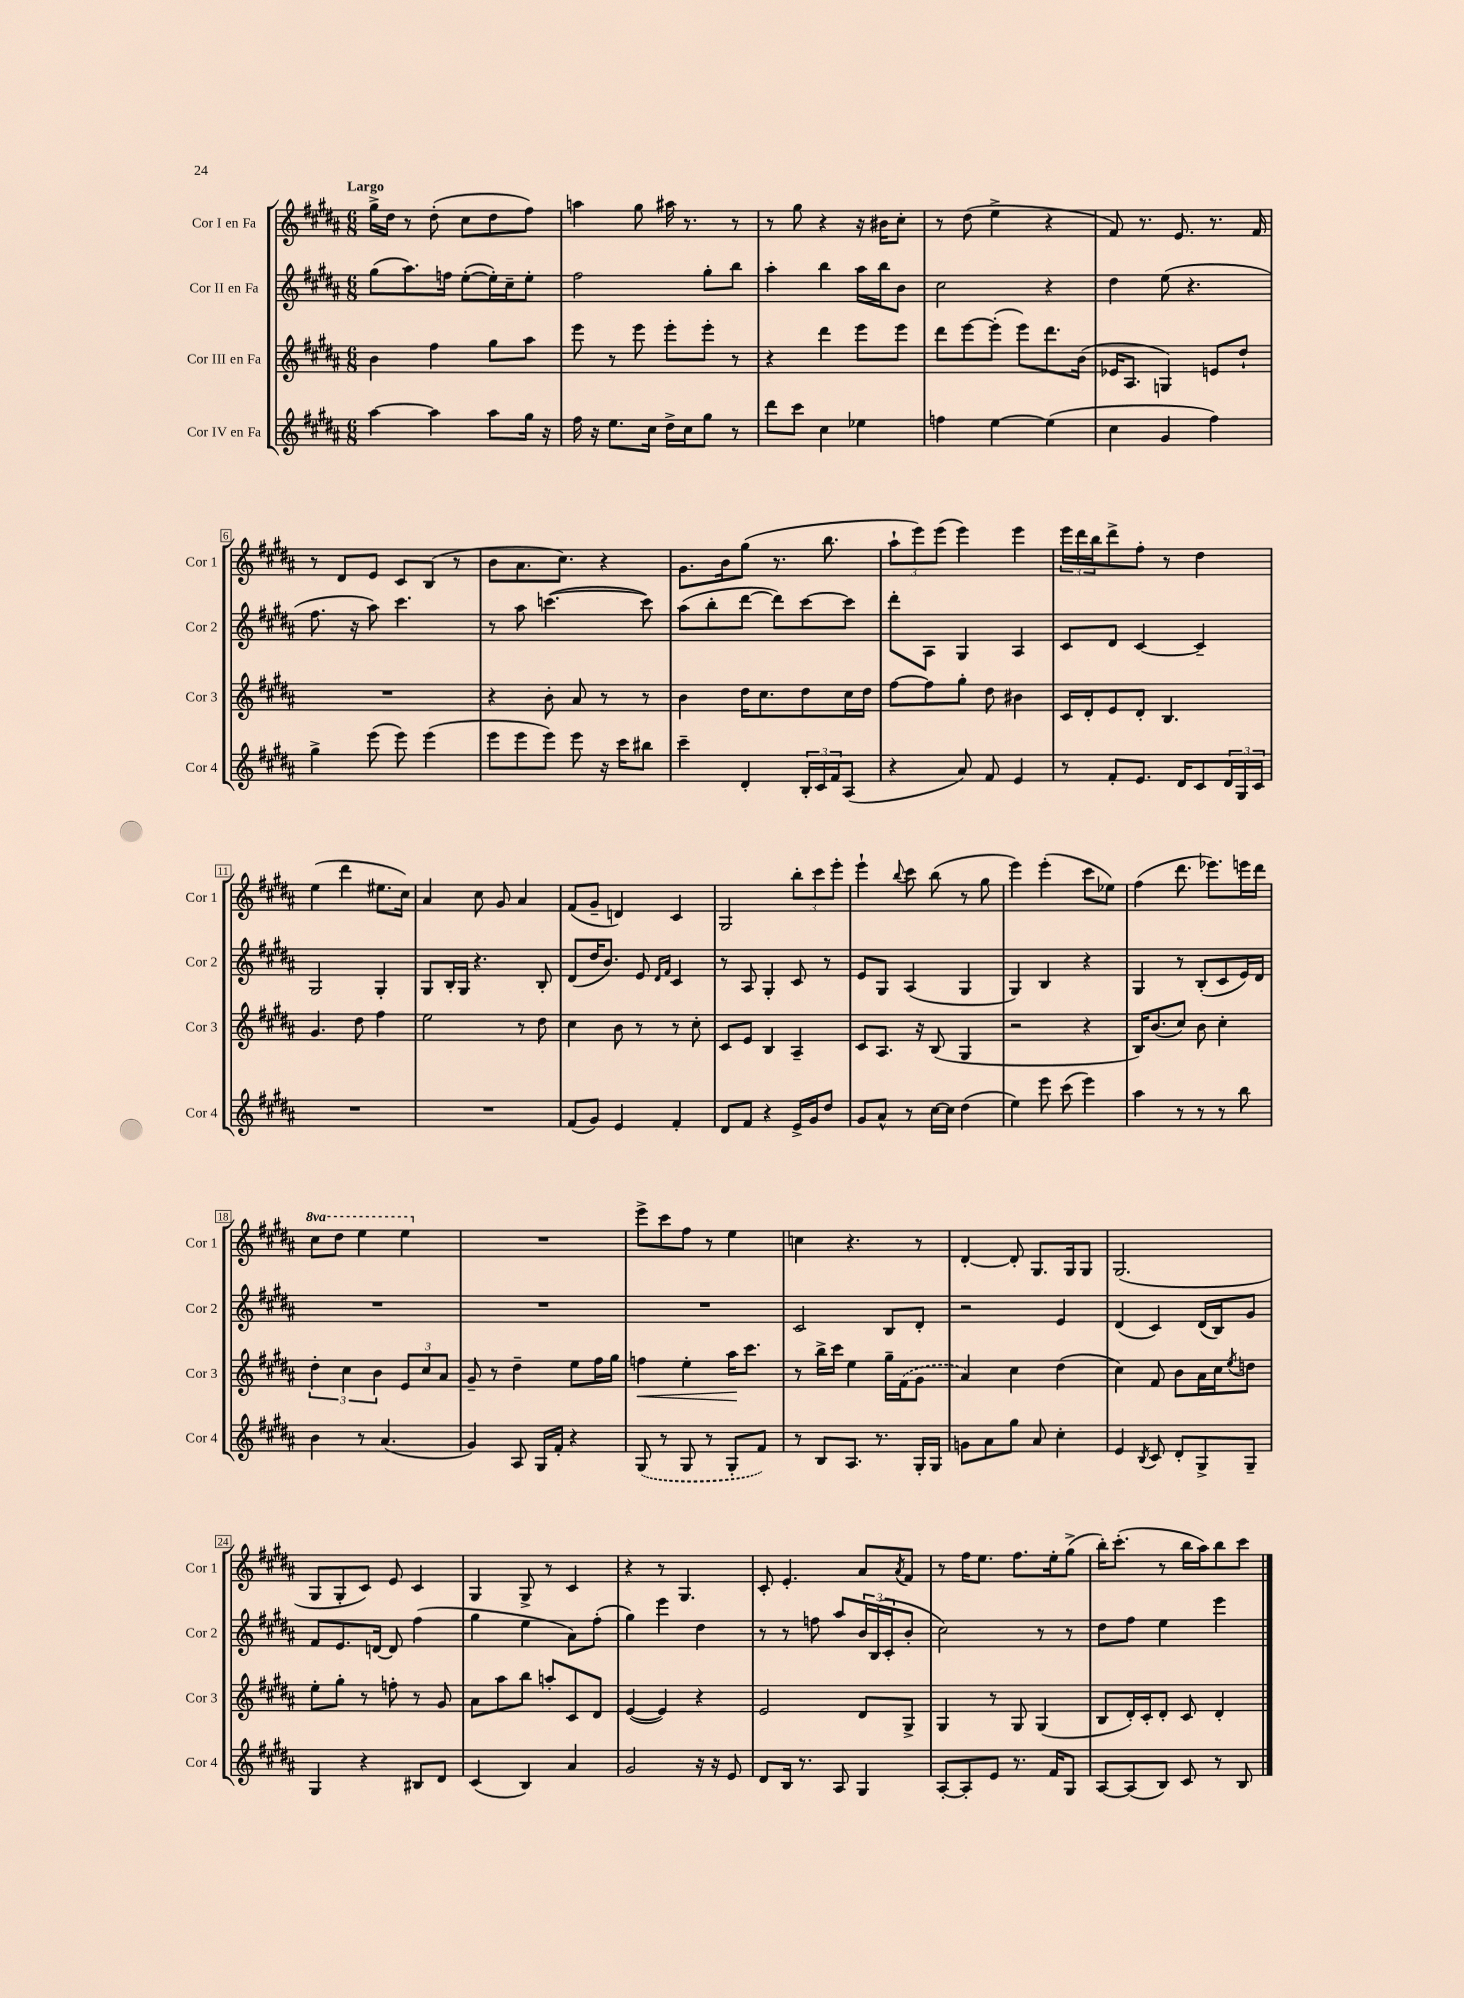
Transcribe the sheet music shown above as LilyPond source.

<<
\new StaffGroup <<
\new Staff = "s0" \with { instrumentName = "Cor I en Fa" shortInstrumentName = "Cor 1" } {
    \clef treble \key b \major \numericTimeSignature \time 6/8 \set Staff.ottavationMarkups = #ottavation-simple-ordinals \tempo "Largo"
    gis''16-> dis''16 r8 dis''8-.( cis''8 dis''8 fis''8) |
    a''4 gis''8 ais''16 r8. r8 |
    r8 gis''8 r4 r16 bis'16 cis''8-. |
    r8 dis''8( e''4-> r4 |
    fis'8) r8. e'8. r8. fis'16 |
    r8 dis'8 e'8 cis'8 b8( r8 |
    b'8 ais'8. cis''8.) r4 |
    gis'8. b'16 gis''8( r8. b''8. |
    \tuplet 3/2 { ais''8-! e'''8) e'''8( } e'''4) e'''4 |
    \tuplet 3/2 { e'''16 dis'''16 b''16 } dis'''8-> fis''8-. r8 dis''4 |
    e''4( dis'''4 eis''8. cis''16) |
    ais'4 cis''8 gis'8 ais'4 |
    fis'8( gis'8-- d'4) cis'4 |
    gis2 \tuplet 3/2 { b''8-. cis'''8 e'''8-. } |
    e'''4-! \appoggiatura { b''8 } cis'''8 b''8( r8 gis''8 |
    e'''4) e'''4-.( cis'''8 ees''8) |
    fis''4( dis'''8. ees'''8.) e'''16 dis'''16 |
    \ottava #1 cis'''8 dis'''8 e'''4 e'''4 \ottava #0 |
    R2. |
    e'''8-> cis'''8 fis''8 r8 e''4 |
    c''4 r4. r8 |
    dis'4~-. dis'8-. gis8. gis16 gis8 |
    gis2.( |
    gis8 gis8-. cis'8) e'8 cis'4 |
    gis4 gis8-> r8 cis'4 |
    r4 r8 gis4. |
    cis'8-. e'4.-. ais'8 \acciaccatura { ais'8 } fis'8 |
    r8 fis''16 e''8. fis''8. e''16-. gis''8->( |
    b''16-.) cis'''8.-.( r8 b''16 ais''16) b''8 cis'''8 \bar "|." |
}
\new Staff = "s1" \with { instrumentName = "Cor II en Fa" shortInstrumentName = "Cor 2" } {
    \clef treble \key b \major \numericTimeSignature \time 6/8
    gis''8( ais''8.) f''16 e''8~-.( e''16-.) cis''16-- e''8-. |
    fis''2 gis''8-. b''8 |
    ais''4-. b''4 ais''16 b''16 b'8 |
    cis''2 r4 |
    dis''4 e''8( r4. |
    fis''8. r16 ais''8) cis'''4. |
    r8 ais''8 c'''4.~( c'''8) |
    ais''8( b''8-. dis'''8~ dis'''8) cis'''8~ cis'''8 |
    dis'''8-. ais8 gis4 ais4 |
    cis'8 dis'8 cis'4~ cis'4-- |
    gis2 gis4-. |
    gis8 b16-. gis16 r4. b8-. |
    dis'8( dis''16 b'8.) e'8 \grace { dis'16 fis'16 } cis'4 |
    r8 ais8 gis4-. cis'8 r8 |
    e'8 gis8 ais4( gis4 |
    gis4) b4 r4 |
    gis4 r8 b8-.( cis'8 e'16) dis'16 |
    R2. |
    R2. |
    R2. |
    cis'2 b8 dis'8-. |
    r2 e'4 |
    dis'4( cis'4) dis'16( b16) gis'8 |
    fis'8 e'8. d'16~ d'8 fis''4( |
    gis''4 e''4 ais'8) fis''8-.( |
    gis''4) e'''4 dis''4 |
    r8 r8 f''8 ais''8 \tuplet 3/2 { b'16 b16( cis'16-. } b'8-. |
    cis''2) r8 r8 |
    dis''8 fis''8 e''4 e'''4 \bar "|." |
}
\new Staff = "s2" \with { instrumentName = "Cor III en Fa" shortInstrumentName = "Cor 3" } {
    \clef treble \key b \major \numericTimeSignature \time 6/8
    b'4 fis''4 gis''8 ais''8 |
    e'''8 r8 e'''8 e'''8-. e'''8-. r8 |
    r4 dis'''4 e'''8 e'''8 |
    dis'''8 e'''8~ e'''8-.( e'''8) dis'''8. b'16( |
    ees'16 ais8. g4) e'8 dis''8-! |
    R2. |
    r4 b'8-. ais'8 r8 r8 |
    b'4 dis''16 cis''8. dis''8 cis''16 dis''16 |
    fis''8~ fis''8 gis''8-. dis''8 bis'4 |
    cis'16 dis'16-. e'8 dis'8-. b4. |
    gis'4. dis''8 fis''4 |
    e''2 r8 dis''8 |
    cis''4 b'8 r8 r8 cis''8-. |
    cis'8 e'8 b4 ais4-- |
    cis'8 ais8. r16 b8( gis4 |
    r2 r4 |
    b16) b'8.( cis''8) b'8 cis''4-. |
    \tuplet 3/2 { dis''4-. cis''4 b'4 } \tuplet 3/2 { e'8 cis''8 ais'8 } |
    gis'8-- r8 dis''4-- e''8 fis''16 gis''16 |
    f''4\< e''4-. ais''16\! cis'''8. |
    r8 b''16-> cis'''16 e''4 gis''16-- \once \slurDashed fis'16( gis'8 |
    ais'4) cis''4 dis''4( |
    cis''4) fis'8 b'8 ais'16 cis''16 \acciaccatura { e''8 } d''8 |
    e''8-. gis''8-. r8 f''8-. r8 gis'8 |
    ais'8 ais''8 b''8 a''8-. cis'8 dis'8 |
    e'4~( e'4) r4 |
    e'2 dis'8 gis8-> |
    gis4 r8 gis8 gis4( |
    b8 dis'16-.) cis'16-. dis'8-. cis'8 dis'4-. \bar "|." |
}
\new Staff = "s3" \with { instrumentName = "Cor IV en Fa" shortInstrumentName = "Cor 4" } {
    \clef treble \key b \major \numericTimeSignature \time 6/8
    ais''4~ ais''4 ais''8 gis''16 r16 |
    fis''16 r16 e''8. cis''16 dis''16-> cis''16 gis''8 r8 |
    dis'''8 cis'''8 cis''4 ees''4 |
    f''4 e''4~ e''4( |
    cis''4 gis'4 fis''4) |
    gis''4-> e'''8( e'''8) e'''4( |
    e'''8 e'''8 e'''8) e'''8 r16 cis'''16 bis''8 |
    cis'''4-- dis'4-. \tuplet 3/2 { b16-. cis'16 fis'16 } ais8( |
    r4 ais'8) fis'8 e'4 |
    r8 fis'8-. e'8. dis'16 cis'8 \tuplet 3/2 { dis'16 gis16 cis'16 } |
    R2. |
    R2. |
    fis'8( gis'8) e'4 fis'4-. |
    dis'8 fis'8 r4 e'16-> gis'16 dis''8 |
    gis'8 ais'8-^ r8 cis''16~ cis''16 dis''4( |
    e''4) e'''8 cis'''8( e'''4) |
    ais''4 r8 r8 r8 b''8 |
    b'4 r8 ais'4.( |
    gis'4) ais8 gis16 fis'16-. r4 |
    \once \slurDashed gis8( r8 gis8 r8 gis8-. fis'8) |
    r8 b8 ais8. r8. gis16-. gis16 |
    g'8 ais'8 gis''8 ais'8 cis''4-. |
    e'4 \acciaccatura { b8 } cis'8 dis'8-. gis8-> gis8-- |
    gis4 r4 bis8 dis'8 |
    cis'4( b4) ais'4 |
    gis'2 r16 r16 e'8 |
    dis'8 b16 r8. ais8 gis4 |
    ais8~-. ais8-. e'8 r8. fis'16 gis8 |
    ais8~ ais8( b8) cis'8 r8 b8 \bar "|." |
}
>>
>>
\layout { \context { \Score \override BarNumber.stencil = #(make-stencil-boxer 0.1 0.3 ly:text-interface::print) } }
